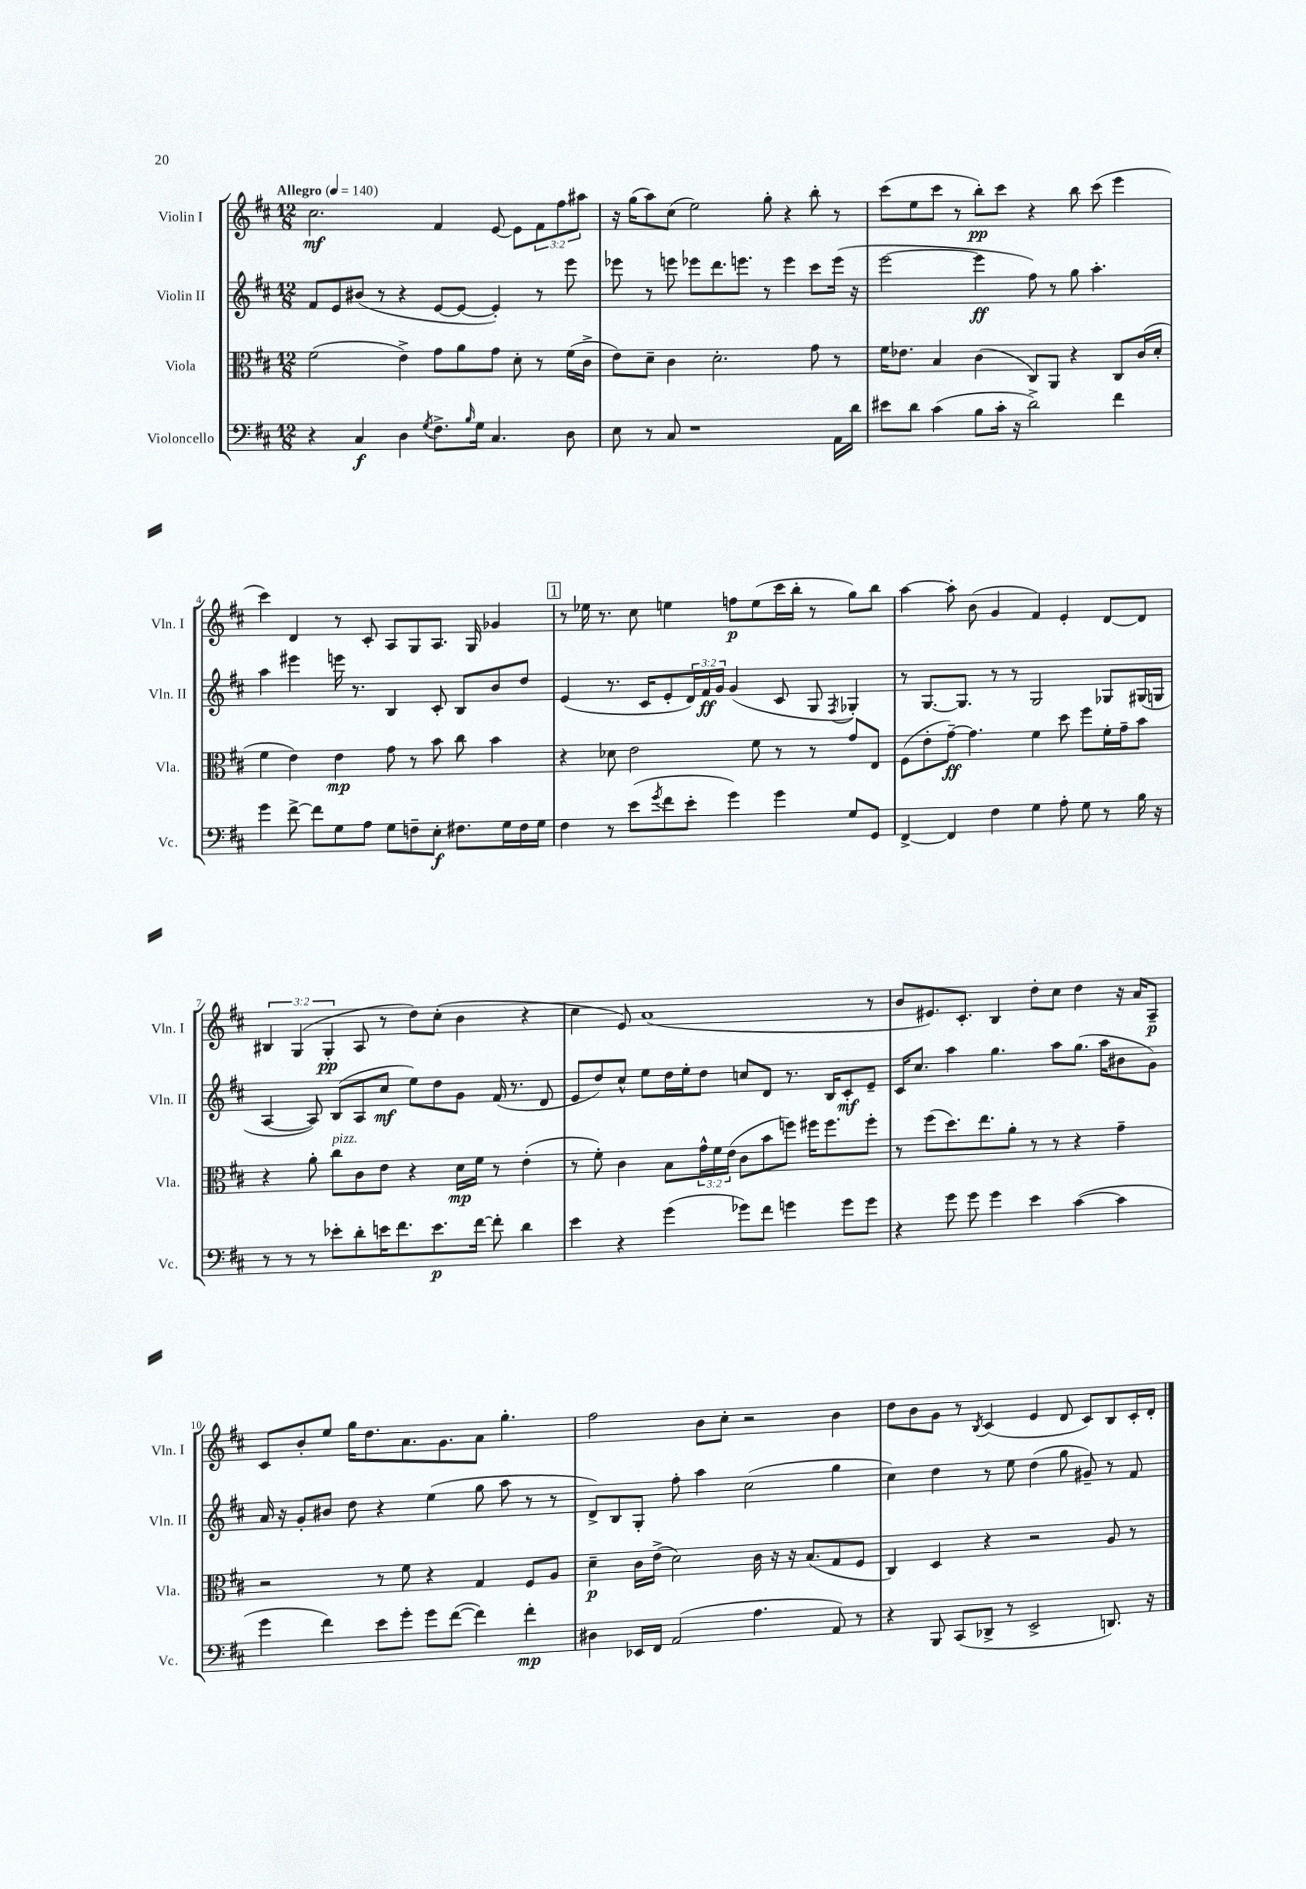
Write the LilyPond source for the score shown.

<<
\new StaffGroup <<
\new Staff = "s0" \with { instrumentName = "Violin I" shortInstrumentName = "Vln. I" } {
    \clef treble \key d \major \numericTimeSignature \time 12/8 \override Staff.TupletNumber.text = #tuplet-number::calc-fraction-text \tempo "Allegro" 4 = 140
    cis''2.\mf fis'4 e'8~ e'8 \tuplet 3/2 { fis'8 fis''8 ais''8 } |
    r16 g''16( a''8) cis''8( e''2) g''8-. r4 b''8-. r8 |
    cis'''8( e''8 cis'''8 r8 b''8-.\pp) cis'''8 r4 b''8 cis'''8( e'''4 |
    cis'''4) d'4 r8 cis'8-. a8 g8 a8. g16 ges'4 |
    \mark \markup { \box "1" } r8 ees''16 r8. cis''8 e''4 f''8\p e''8( cis'''16 b''16-. r8 g''8) b''8 |
    a''4~ a''8-. b'8( g'4 fis'4) e'4-. d'8~ d'8 |
    \tuplet 3/2 { bis4 g4( g4-.\pp } a8 r8 d''8) cis''8-.( b'4 r4 |
    cis''4 e'8) a'1( r8 |
    b'8 eis'8.) cis'8.-. b4 d''8-. cis''8 d''4 r16 a'16 a8--\p |
    cis'8 b'8-. e''8 g''16 d''8. a'8. g'8. a'8 g''4.-. |
    fis''2 b'8 cis''8-. r2 b'4 |
    d''8 b'8 g'8 r8 \acciaccatura { b8 } cis'4( e'4 d'8 cis'8) b8 cis'16-. d'16-. \bar "|." |
}
\new Staff = "s1" \with { instrumentName = "Violin II" shortInstrumentName = "Vln. II" } {
    \clef treble \key d \major \numericTimeSignature \time 12/8 \override Staff.TupletNumber.text = #tuplet-number::calc-fraction-text
    fis'8 e'8 bis'8( r8 r4 e'8~ e'8~ e'4-.) r8 e'''8 |
    ees'''8 r8 e'''8 ees'''8 d'''8. e'''8. r8 e'''4 cis'''8 e'''16( r16 |
    e'''2~ e'''4\ff fis''8) r8 g''8 a''4.-. |
    a''4 eis'''4 e'''16 r8. b4 cis'8-. b8 b'8 d''8 |
    \mark \markup { \box "1" } e'4( r8. cis'16 e'8-. \tuplet 3/2 { d'16) fis'16\ff g'16 } g'4( cis'8 g8 \acciaccatura { fis8 } ges4-.) |
    r8 g8.~ g8. r8 r8 g2 ges8 gis16( g16 |
    a4~ a8) b8( a8 cis''8\mf e''8) d''8 g'8 fis'16( r8. d'8 |
    e'8 d''8) cis''8-^ e''8 d''16 e''16-. d''8 c''8 d'8 r8. b16 cis'8-.\mf e'8-- |
    cis'16 cis''8. a''4 g''4. a''8 g''8.( a''16 bis'8 g'8) |
    a'16 r16 g'8-. bis'8 d''8 r4 e''4( g''8 a''8 r8 r8 |
    d'8->) b8 g8-. fis''8-. a''4 cis''2( g''4 |
    cis''4) d''4 r8 e''8 d''4( g''8 gis'8--) r8 fis'8 \bar "|." |
}
\new Staff = "s2" \with { instrumentName = "Viola" shortInstrumentName = "Vla." } {
    \clef alto \key d \major \numericTimeSignature \time 12/8 \override Staff.TupletNumber.text = #tuplet-number::calc-fraction-text
    fis'2( e'4->) g'8 a'8 g'8 d'8-. r8 fis'16( cis'16-> |
    e'8) d'8-- cis'4 d'2.-. g'8 r8 |
    fis'16 ees'8. b4 cis'4( cis8) a,8 r4 cis8 cis'16( d'16-. |
    fis'4 e'4) e'4\mp g'8 r8 b'8 cis''8 b'4 |
    \mark \markup { \box "1" } r4 des'8 e'2 fis'8 r8 r8 g'8 e8 |
    fis8( e'8-. g'8~--\ff) g'4. fis'4 d''8 fis''8 fis'16-. g'16-- b'8 |
    r4 a'8-. cis''8^\markup { \italic "pizz." } cis'8 e'8 r4 d'16\mp fis'16 r8 e'4-.( |
    r8 fis'8-.) cis'4 b8 \tuplet 3/2 { g'16-^ fis'16 e'16( } cis'8 b'8 f''8) fis''16 fis''8. fis''8-. |
    r8 fis''8( d''8.) e''8. a'8-. r8 r8 r4 g'4-- |
    r2 r8 fis'8 r4 g4 fis8 a8 |
    d'4--\p cis'16 e'16->( d'2) cis'16 r16 r16 b8.( g8 fis8 |
    cis4) d4 r4 r2 a8 r8 \bar "|." |
}
\new Staff = "s3" \with { instrumentName = "Violoncello" shortInstrumentName = "Vc." } {
    \clef bass \key d \major \numericTimeSignature \time 12/8
    r4 cis4\f d4 \acciaccatura { g8 } fis8.-> \grace { b16 } g16 cis4. d8 |
    e8 r8 cis8 r1 a,16 d'16 |
    eis'8 d'8 cis'4( b8 cis'16-. r16 d'2->) fis'4 |
    g'4 fis'8~-> fis'8 g8 a8 g8 f8-- e8-.\f fis8. g16 fis16 g16 |
    \mark \markup { \box "1" } fis4 r8 e'8( \acciaccatura { g'8 } fis'8 e'8-. g'4) g'4 g8 g,8 |
    fis,4~-> fis,4 fis4 g4 a8-. g8 r8 b16 r16 |
    r8 r8 r8 ees'8-. d'8-. e'16 fis'8. e'8.\p fis'16~ fis'8-. d'4 |
    e'4 r4 g'4( ges'8) fis'8 g'4 g'8 g'8 |
    r4 g'8 g'8 g'4 e'4 cis'4~( cis'4 |
    g'4 fis'4) e'8 g'8-. g'8 fis'8~( fis'4) fis'4-.\mp |
    dis4 ees,16 fis,16 a,2( a4. a,8) r8 |
    r4 b,,8 cis,8( des,8-> r8 e,2-> d,8.) r16 \bar "|." |
}
>>
>>
